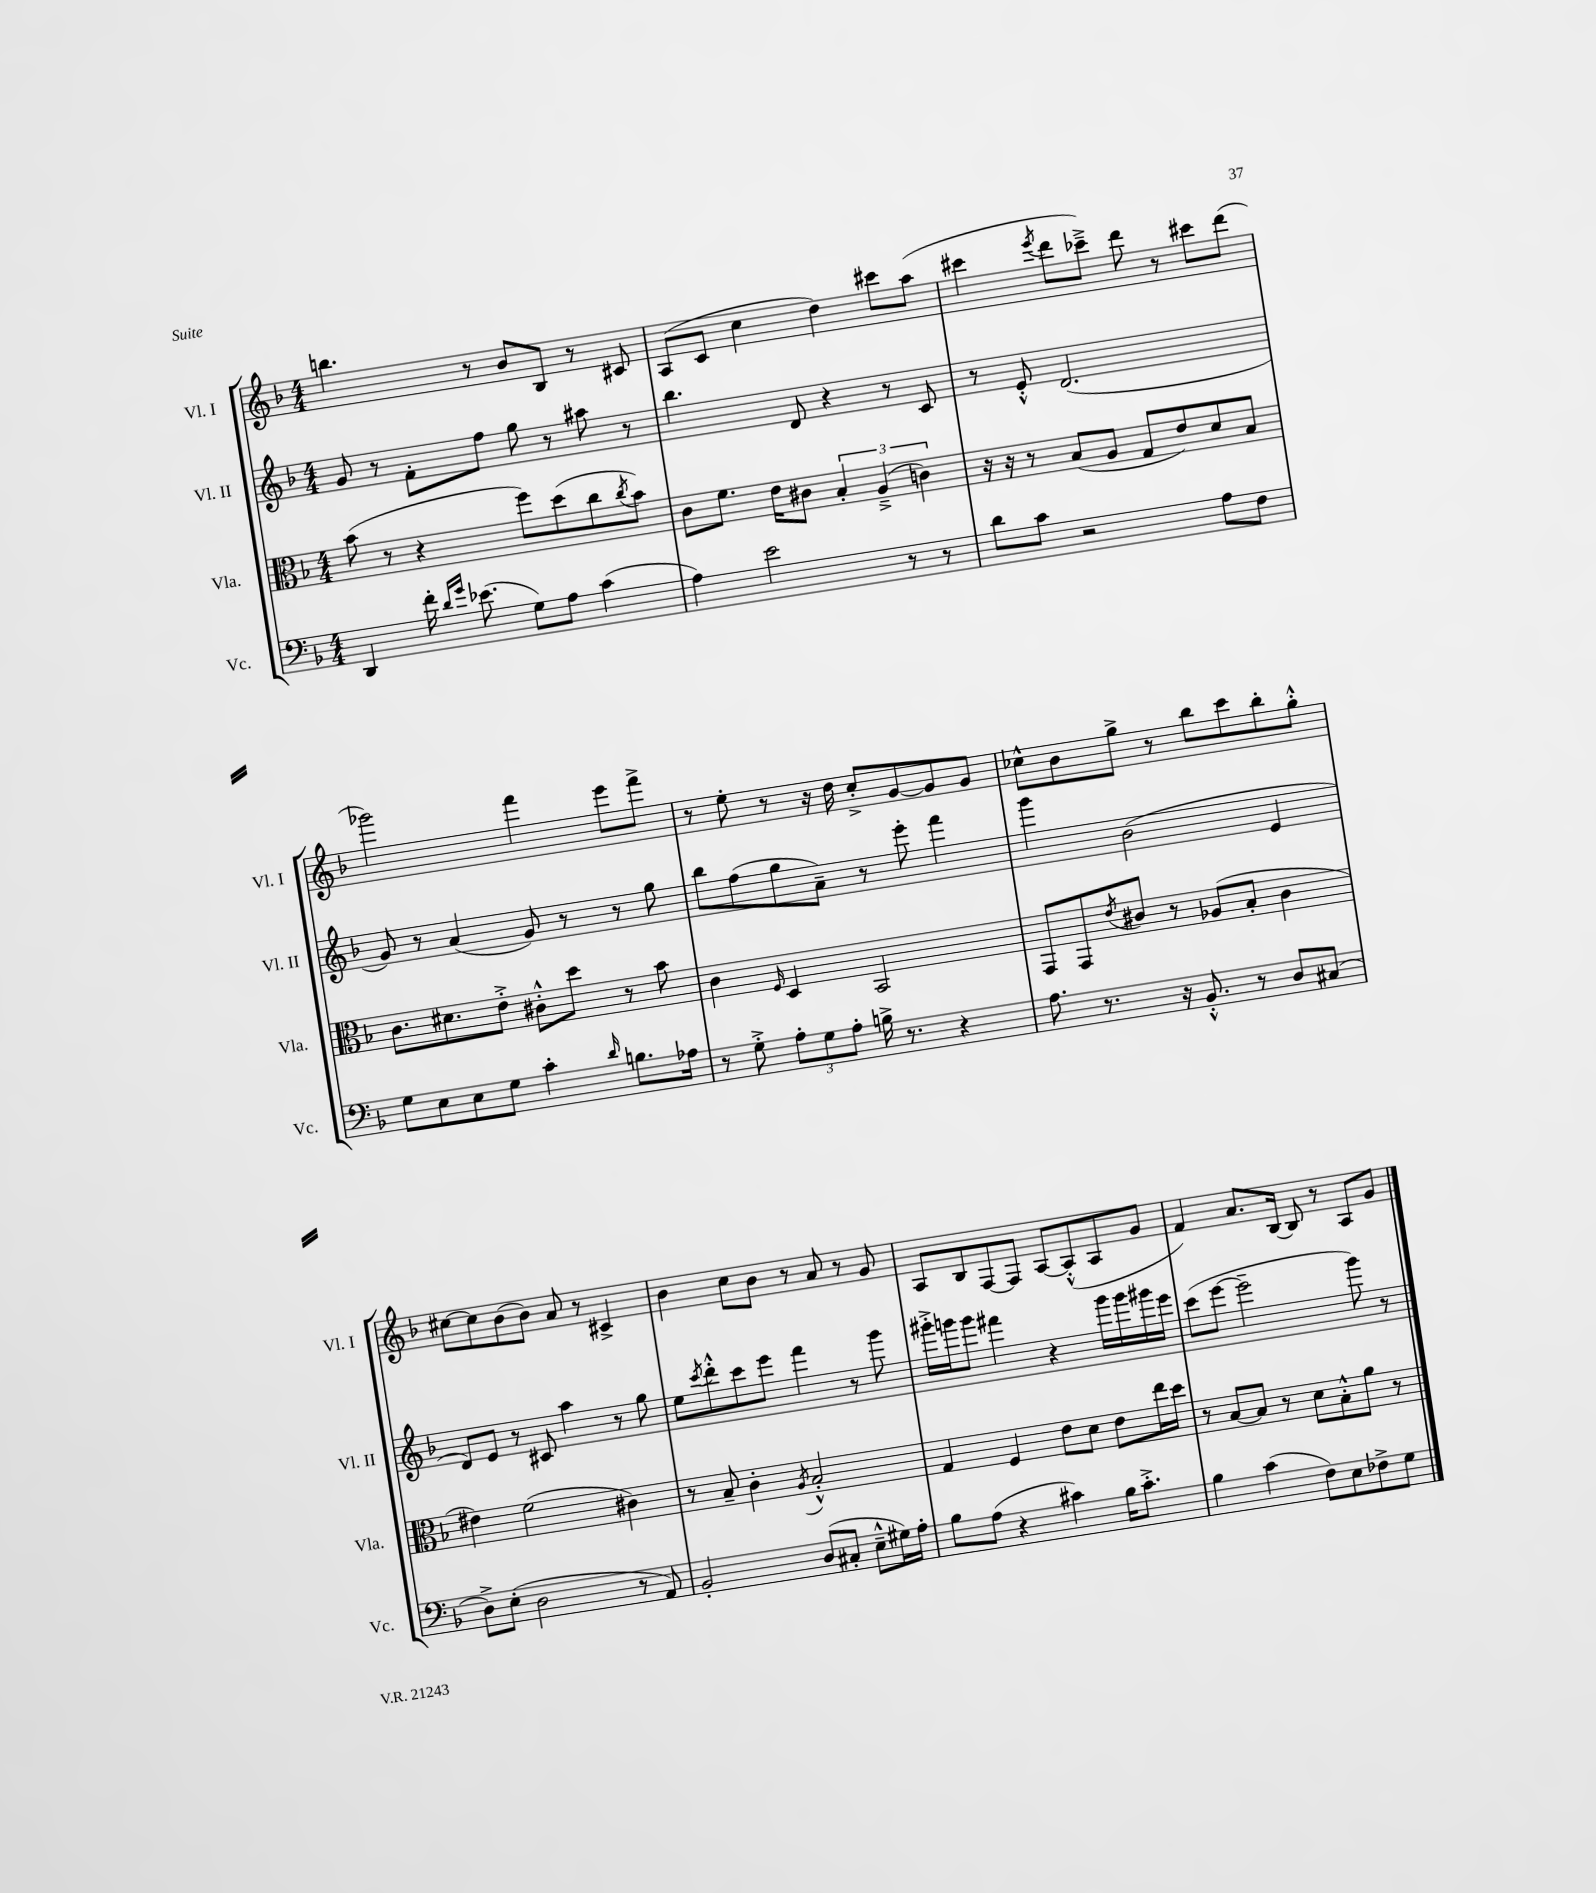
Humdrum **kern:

**kern	**kern	**kern	**kern
*part4	*part3	*part2	*part1
*staff4	*staff3	*staff2	*staff1
*I"Vc.	*I"Vla.	*I"Vl. II	*I"Vl. I
*I'Vc.	*I'Vla.	*I'Vl. II	*I'Vl. I
*clefF4	*clefC3	*clefG2	*clefG2
*k[b-]	*k[b-]	*k[b-]	*k[b-]
*M4/4	*M4/4	*M4/4	*M4/4
=59	=59	=59	=59
4DD/	(8b-\	8g/	4.bbn\
.	8r	8r	.
16f'\	4r	8f'\L	.
16qqd/LL	.	.	.
16qqg/JJ	.	.	.
(8.e-X\	.	.	.
.	.	8ff\J	8r
8G\L)	8ff\L)	8gg\	8b-/L
8A\J	(8dd\	8r	8B-/J
(4c\	8cc\	8aa#X\	8r
.	8qcc/	.	.
.	8b-\J)	8r	8c#X/
=60	=60	=60	=60
4A\)	8c\L	4.bb-\	(8A/L
.	8.f\J	.	8c/J
2e\	.	.	4cc\
.	16e\KL	.	.
.	8c#X\J	8d/	.
.	6B-'/	4r	4dd\)
.	(6A~^/	.	.
8r	.	8r	8ccc#X\L
.	6cn\)	.	.
8r	.	8c/	(8aa\J
=61	=61	=61	=61
8d\L	16r	8r	4ccc#X\
.	16r	.	.
8c\J	8r	8e'^^/	.
.	.	.	8qeee/
2r	(8B-/L	(2.d/	8ddd\L
.	8A/J	.	8ccc-X~^\J)
.	8G/L	.	8ddd\
.	8e/)	.	8r
8A\L	8d/	.	8ccc#X\L
8F\J	8B-/J	.	(8ddd\J
!!LO:LB:g=z
=62	=62	=62	=62
8G\L	8.c\L	8g/)	2ggg-X\)
8E\	.	8r	.
.	8.d#X\	.	.
8E\	.	(4a/	.
8G\J	8e'^\J	.	.
4c'\	8c#X'^^\L	8g/)	4fff\
.	8dd\J	8r	.
16qqd/	.	.	.
8.Bn\L	8r	8r	8eee\L
.	8b-\	8gg\	8fff^\J
16A-X\Jk	.	.	.
=63	=63	=63	=63
8r	4c\	8bb-\L	8r
8G'^\	.	(8ff\	8ee'\
.	16qqF/	.	.
12A'\L	4D/	8gg\	8r
12G\	.	.	.
.	.	8a~\J)	16r
12A'\J	.	.	.
.	.	.	16dd\
16Bn^\	2BB-/	8r	8cc'^/L
8.r	.	.	.
.	.	8eee'\	[8g/
4r	.	4fff\	8g/]
.	.	.	8g/J
=64	=64	=64	=64
8.A\	8GG/L	4ggg\	8cc-X^^\L
.	8GG/	.	8b-\
8.r	.	.	.
.	8qe/	.	.
.	8c#X/J	(2b-\	8gg^\J
16r	8r	.	8r
8.BB-'^^/	.	.	.
.	(8A-X/L	.	8bb-\L
8r	8B-'/J	.	8ccc\
8D/L	4c#\	4e/	8bb-'\
(8C#X/J	.	.	8gg'^^\J
!!LO:LB:g=z
=65	=65	=65	=65
8D^\L)	4e#X\)	8d/L)	[8cc#X\L
(8E'\J	.	8e/J	8cc#\]
2D\	(2f\	8r	(8b-\
.	.	8c#X/	8b-\J)
.	.	4aa\	8a/
.	.	.	8r
8r	4c#X\)	8r	4c#X^/
8AA/)	.	8gg\	.
=66	=66	=66	=66
2BB-'/	8r	8ee\L	4b-\
.	.	8qccc/	.
.	8B-~/	8ddd'^^\	.
.	4c'\	8ccc\	8cc\L
.	.	8eee\J	8b-\J
.	8qA/	.	.
(8D/L	2B-'^^/	4fff\	8r
8C#X'/J	.	.	8a/
8E~^^\L	.	8r	8r
16G#X\L)	.	8ggg\	8g/
16A'\JJ	.	.	.
=67	=67	=67	=67
8B-\L	4G/	16ggg#X'^\LL	8A/L
.	.	16gggn\J	.
(8A\J	.	8ggg\J	8B-/
4r	4F/	4fff#X\	[8F/
.	.	.	8F/J]
4c#X\)	8e\L	4r	[8A/L
.	8d\J	.	(8A'^^/]
16B-\KL	8e\L	16ggg\LL	8A/
8.c#'^\J	.	16ggg\	.
.	16ee\L	16ggg#X\	8g/J
.	16dd\JJ	16eee\JJ	.
=68	=68	=68	=68
4B-\	8r	(8ccc\L	4f/)
.	[8B-/L	[8eee\J	.
(4c\	8B-/J]	2eee~\]	8.a/L
.	8r	.	.
.	.	.	[16B-/Jk
8F\L)	8d\L	.	8B-/]
8E\	8B-'^^\	.	8r
8F-X^\	8a\J	8ggg\)	8A/L
8G\J	8r	8r	8g/J
==	==	==	==
*-	*-	*-	*-
